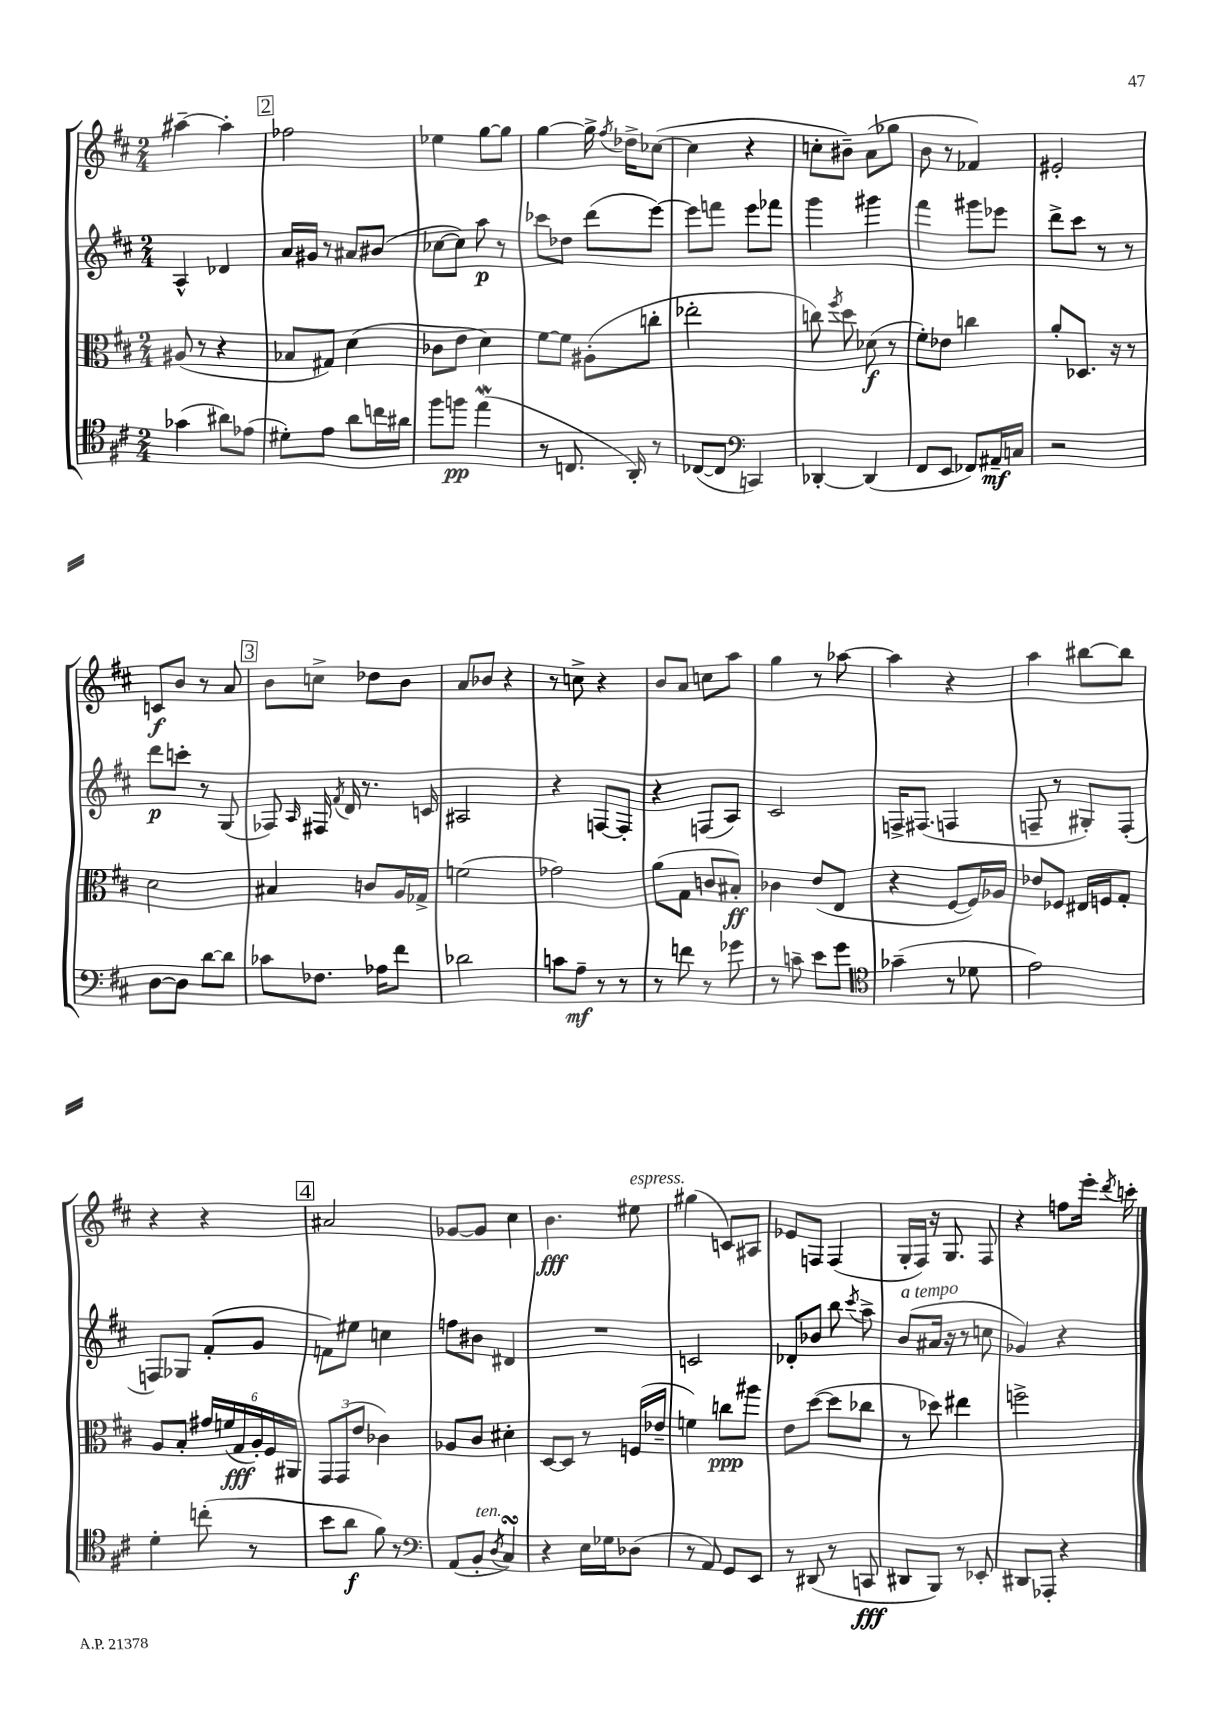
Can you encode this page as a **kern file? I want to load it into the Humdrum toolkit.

**kern	**kern	**kern	**kern
*staff4	*staff3	*staff2	*staff1
*clefC4	*clefC3	*clefG2	*clefG2
*k[f#c#]	*k[f#c#]	*k[f#c#]	*k[f#c#]
*M2/4	*M2/4	*M2/4	*M2/4
(4g-	(8A#	4A^^	[4aa#~
.	8r	.	.
8a#)	4r	4d-	4aa#']
(8e-	.	.	.
=	=	=	=
8d#')	8B-	16a	2ff-
.	.	16g#	.
8e	8G#)	8r	.
8a	(4d	8a#	.
16cc	.	(8b#	.
16a#	.	.	.
=	=	=	=
8ff#	8c-	[8cc-	4ee-
8ff	8e	8cc-])	.
(4ee	4d)	8aa	[8gg
.	.	8r	8gg]
=	=	=	=
8r	[8f#	8ccc-	[4gg
8.C	8f#]	8dd-	.
.	(8A#'	(8ddd	16gg^]
.	.	.	8qff#
16AA')	.	.	16dd-^
8r	8cc'	[8eee)	([8cc-
=	=	=	=
([8C-	2ee-'	8eee]	4cc-]
8C-]	.	8fff	.
*clefF4	*	*	*
4CC)	.	8eee	4r
.	.	8fff-	.
=	=	=	=
[4DD-'	8cc)	4ggg	8cc'
.	8qff#	.	.
.	8dd	.	8b#~)
(4DD-]	(8d-	4ggg#	(8a
.	8r	.	8gg-
=	=	=	=
8FF#	8f#')	4fff#	8b
8EE	8e-	.	8r
8FF-)	4cc	8ggg#	4f-)
16AA#~	.	8eee-	.
16C	.	.	.
=	=	=	=
2r	8a'	8ddd^	2e#'
.	8.D-	8ccc#	.
.	.	8r	.
.	16r	.	.
.	8r	8r	.
=	=	=	=
[8D	2d	8ddd	8c
8D]	.	8ccc'	8b
[8d	.	8r	8r
8d]	.	(8G	8a
=	=	=	=
8c-	4B#	8F-)	8b
.	.	16qqA	.
8.F-	.	16F#	8cc^
.	.	8qf#	.
.	.	16d	.
.	8c	8.r	8dd-
16A-	.	.	.
8f#	16A	.	8b
.	16G-^	16c	.
=	=	=	=
2d-	(2f	2A#	8a
.	.	.	8b-
.	.	.	4r
=	=	=	=
8c	2g-)	4r	8r
8A~	.	.	8cc^
8r	.	[8F	4r
8r	.	8F']	.
=	=	=	=
8r	(8a	4r	8b
8f	8G	.	8a
8r	8c	(8F	8cc
8g-	8B#')	8A)	8aa
=	=	=	=
8r	4c-	2c#	4gg
8c~	.	.	.
8e	(8e	.	8r
8g	8E	.	[8aa-
=	=	=	=
*clefC4	*	*	*
(4g-~	4r	16F^	4aa-]
.	.	(8.F#	.
8r	[8F#	4F	4r
8d-	16F#])	.	.
.	16A-	.	.
=	=	=	=
2e)	8e-	8F~	4aa
.	8F-	8r	.
.	16E#	8G#')	[8bb#
.	16F	.	.
.	8G'	(8F'	8bb#]
=	=	=	=
4d'	8A	8F)	4r
.	8B'	8G-	.
(8cc'	24g#	(8f#'	4r
.	(24f	.	.
.	24G	.	.
8r	24A')	8g	.
.	24F#	.	.
.	24AA#	.	.
=	=	=	=
8b	12GG	8f)	2a#
.	(12GG	.	.
8a	.	8ee#	.
.	12e	.	.
8f#)	4c-)	4cc	.
8r	.	.	.
=	=	=	=
*clefF4	*	*	*
(8AA	8A-	8ff	[8g-
8BB'	8c#	8b#	8g-]
8qD	.	.	.
4C#)	4d#'	4d#	4cc#
=	=	=	=
4r	[8D	2r	4.b
.	8D]	.	.
16E	8r	.	.
16G-	.	.	.
(8D-	(16F	.	8ee#
.	16e-~	.	.
=	=	=	=
8r	4f)	2c	(4gg#
8AA)	.	.	.
8GG	8cc	.	8c)
8EE	8aa#	.	8A#
=	=	=	=
8r	8e	8d-'	8e-
(8DD#	([8dd	8b-	8F
8r	8dd]	8bb	(4F
.	.	8qccc#	.
8CC	8cc-	8aa^	.
=	=	=	=
8DD#	8r	(8b	16G'
.	.	.	16F#)
8BBB)	8dd-)	16a#	16r
.	.	16r	8.G
8r	4ee#	8r	.
8EE-'	.	8cc	8F#
=	=	=	=
8DD#	2ff^	4g-)	4r
8AAA-'	.	.	.
4r	.	4r	8ff
.	.	.	16eee'
.	.	.	8qddd
.	.	.	16ccc'
==	==	==	==
*-	*-	*-	*-
